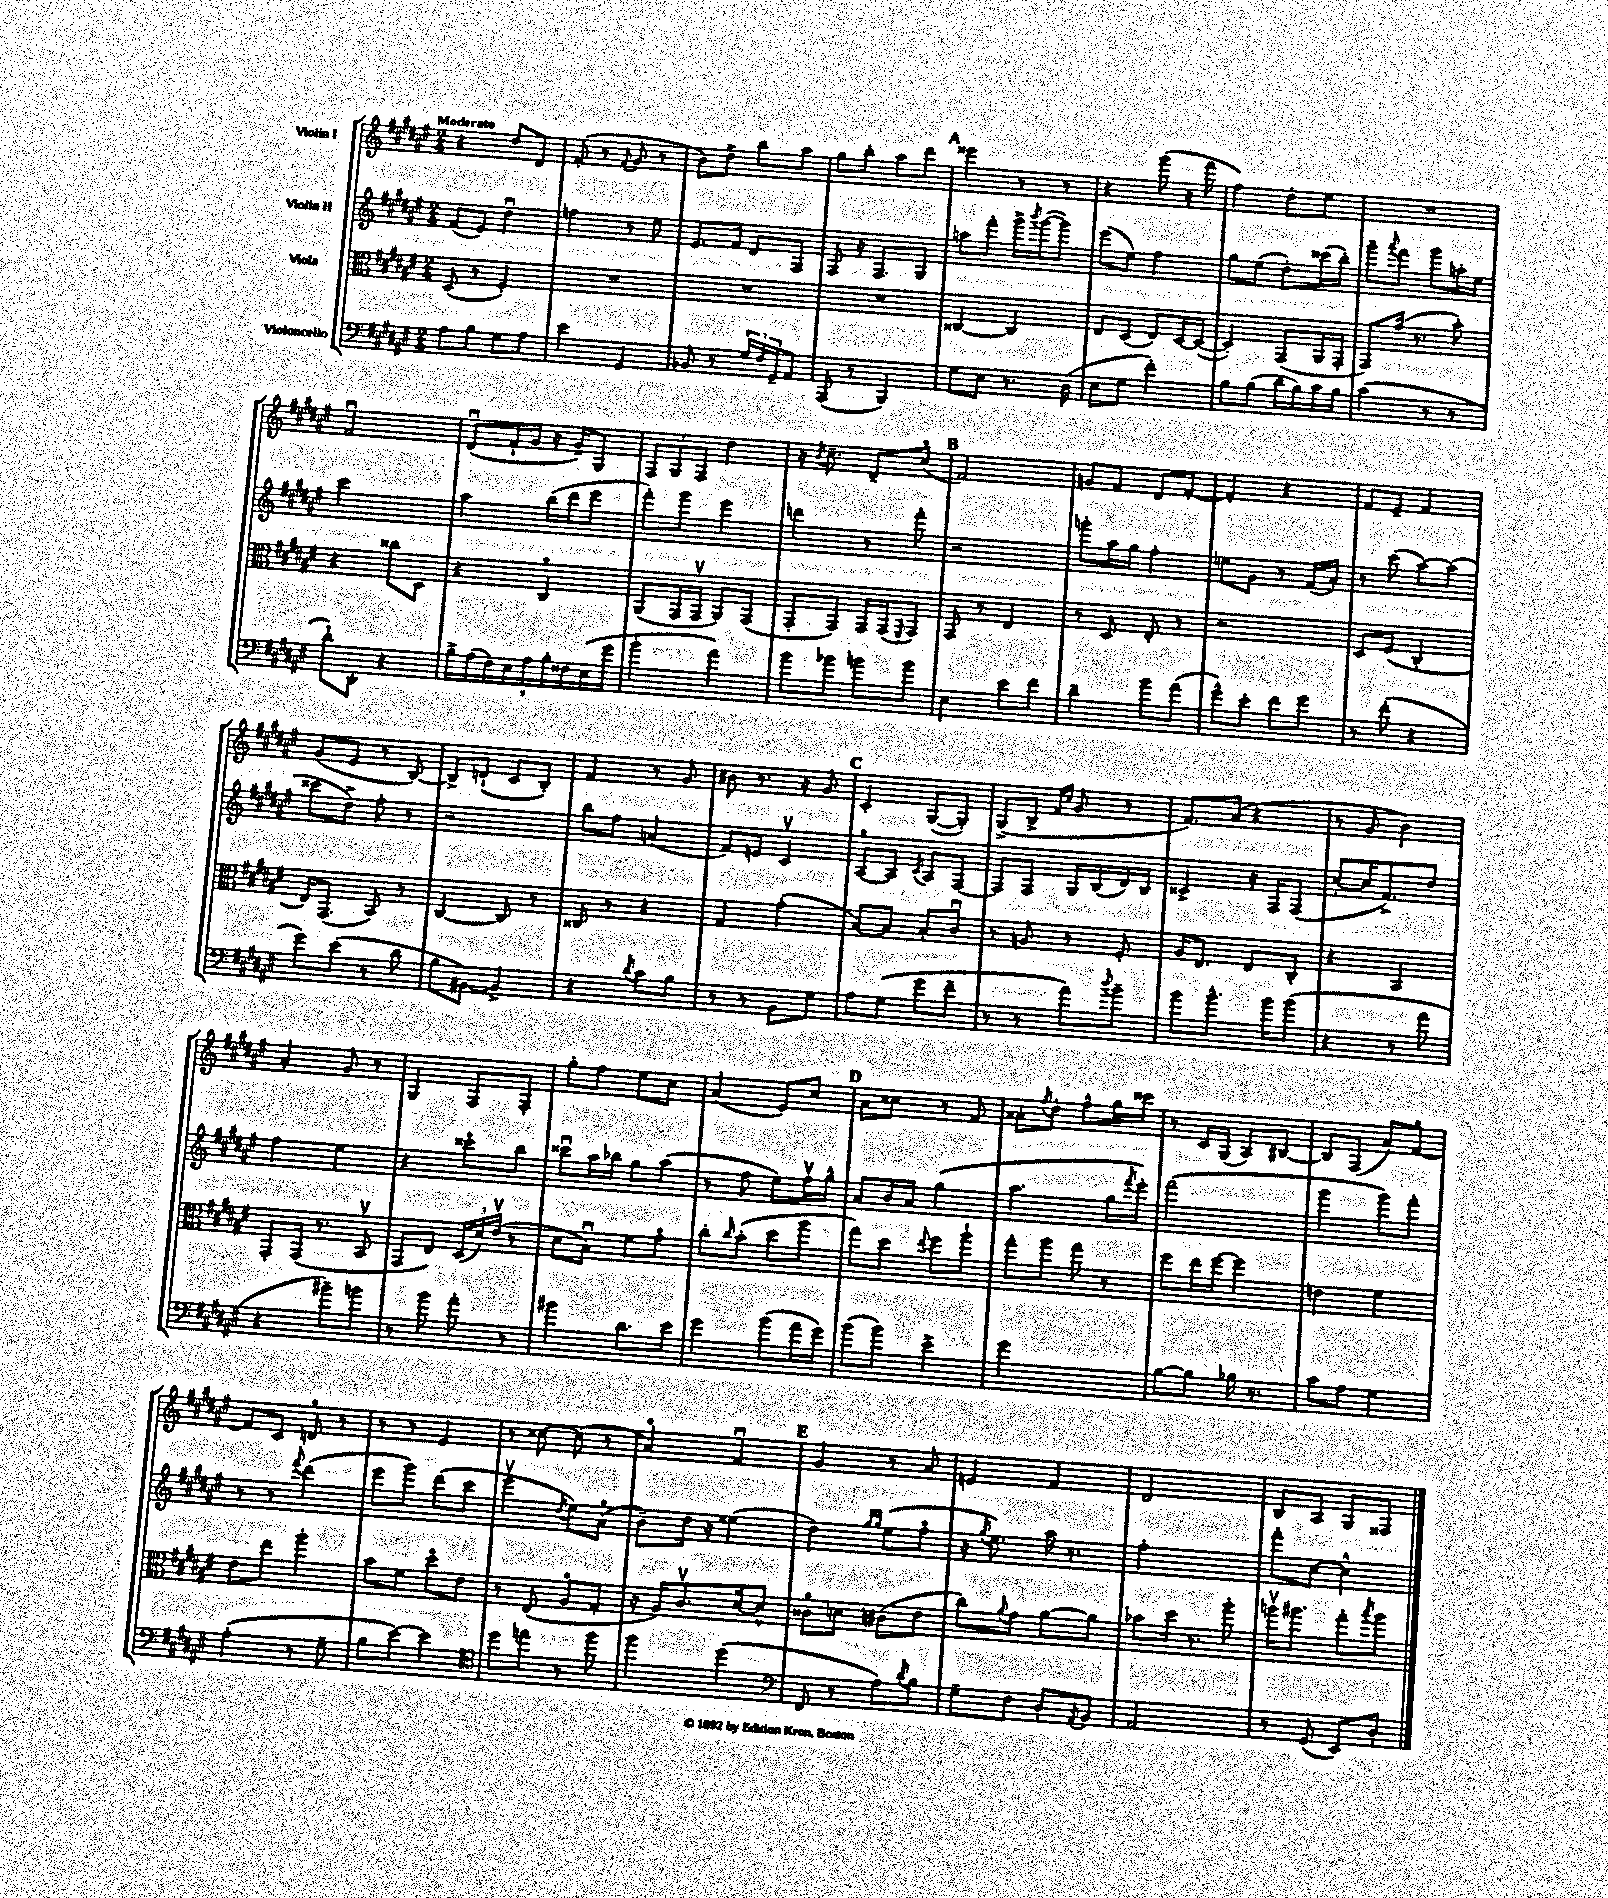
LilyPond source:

<<
\new StaffGroup <<
\new Staff = "s0" \with { instrumentName = "Violin I" } {
    \clef treble \key fis \major \numericTimeSignature \time 2/4 \tempo "Moderato"
    r4 dis''8 dis'8 |
    fis'8-.( r8 \appoggiatura { fis'8 } gis'8 r8 |
    b'8) dis''8-> b''8 ais''8 |
    gis''8 b''8-. ais''8 dis'''8 |
    \mark \markup { \bold "A" } eisis'''4 r8 r8 |
    r4 gis'''8( r16 fis'''16 |
    fis''4) dis''8-. eis''8 |
    R2 |
    fis'2\downbow |
    dis'8\downbow( fis'16-! gis'16 r16 gis'16--) gis8 |
    \tuplet 3/2 { fis8 gis8 fis8 } dis''4 |
    r16 \acciaccatura { b'8 } cis''8.-- dis'8-- cis''8\flageolet( |
    \mark \markup { \bold "B" } fis'2) |
    g'8 fis'8 dis'8 fis'8~-. |
    fis'4-. r4 |
    fis'8 eis'8-- fis'4 |
    gis'8( eis'8 r8 b8~) |
    b8-> d'8-!( cis'8 b8-.) |
    fis'4 r8 gis'8 |
    bis'8 r8. r16 gis'8 |
    \mark \markup { \bold "C" } cis'4-. gis8~( gis8-.) |
    gis8->( b8-> \grace { fis'16 cis''16 } gis'8 r8 |
    fis'8.) ais'16( r4 |
    r8 gis'8 b'4) |
    ais'4-. gis'8 r8 |
    gis4 fis8 fis8-. |
    gis''8-. fis''8 eis''8 cis''8 |
    ais'4( eis'8) cis''8 |
    \mark \markup { \bold "D" } ais'8 cisis''8 r8 fis'8 |
    aisis'8-. \acciaccatura { fis''8 } dis''8-. fis''8-^ gis''16 cisis'''16 |
    r8 cis'16 gis16( ais8) bis8~ |
    bis8 fis8( ais'8) fis'8~\flageolet |
    fis'8 cis'8 d'8\flageolet r8 |
    r8 r8 eis'4 |
    r8 cisis''8~ cisis''8( r8 |
    ais'4\flageolet) fis'4\downbow |
    \mark \markup { \bold "E" } gis'4 r8 ais'8 |
    e'4 fis'4 |
    dis'2 |
    b8 ais8 gis8 fisis8 \bar "|." |
}
\new Staff = "s1" \with { instrumentName = "Violin II" } {
    \clef treble \key fis \major \numericTimeSignature \time 2/4
    fis'8( eis'8) dis''4\downbow |
    f''4 r8 eis''8 |
    eis'8. fis'16 dis'8 fis8 |
    fis8 r16 fis8. gis8 |
    \mark \markup { \bold "A" } a''8 fis'''8-. gis'''16-> \acciaccatura { b'''8 } gis'''16~( gis'''8) |
    eis'''8( eis''8) fis''4 |
    gis''8 eis''8( dis''8-.) cisis'''16( b''16-.) |
    gis'''8-- \appoggiatura { ais'''8 } fis'''8 gis'''8 a''16-. eis''16 |
    cis'''2 |
    ais''4 b''16( dis'''16 eis'''8 |
    fis'''8-.) gis'''8 eis'''4 |
    d'''4 r8 fis'''8-. |
    \mark \markup { \bold "B" } r2 |
    g'''8-. ais''16 gis''16 fis''4-. |
    e''8 gis'8 r8 fis'16( ais'16-.) |
    r8 cis'''8( ais''8~) ais''8( |
    cisis'''8 dis''8->) fis''8-. r8 |
    r2 |
    b''8 fis''8 a'4( |
    fis'8) e'8 cis'4\upbow |
    \mark \markup { \bold "C" } ais8~\flageolet ais8 \acciaccatura { cis'8 } ais8 fis8~ |
    fis8 fis8 gis16 b16( dis'16) b16 |
    cisis'4-> r16 fis16 fis8( |
    cis''8~-. cis''16 fis'8.->) dis''8 |
    fis''4 eis''4 |
    r4 cisis'''8\flageolet b''8 |
    cisis'''8\downbow ais''16 bes''16 gis''8 ais''8( |
    r8 fis''8 eis''8) fis''16\upbow gis''16-^ |
    \mark \markup { \bold "D" } ais'8 b'16 ais'16 gis''4( |
    ais''4. gis''16 \acciaccatura { fis'''8 } eis'''16-.) |
    fis'''2( |
    gis'''4 gis'''8) fis'''8-. |
    r8 r8 \appoggiatura { fis'''8 } dis'''4( |
    eis'''8 gis'''8) dis'''8( cis'''8 |
    eis'''4\upbow \acciaccatura { dis''8 } eis''8) ais'8\flageolet( |
    b'8--) dis''16 r16 eisis''4( |
    \mark \markup { \bold "E" } dis''4) \grace { gis''16 gis''16 } eis''8( fis''8\flageolet |
    r16 \acciaccatura { gis''8 } eis''8.) ais''16 r8. |
    fis''2-. |
    fis'''8-. cis''8~ cis''4-^ \bar "|." |
}
\new Staff = "s2" \with { instrumentName = "Viola" } {
    \clef alto \key fis \major \numericTimeSignature \time 2/4
    dis8( r8 fis4-.) |
    R2 |
    R2 |
    R2 |
    \mark \markup { \bold "A" } cisis4~ cisis4 |
    eis8 dis8( eis8) dis16~ dis16~( |
    dis4-.) gis,8( ais,16 gis,16-. |
    gis,8) gis'16( r8. b'8-.) |
    r4 cisis''8 dis8 |
    r4 cis4\flageolet |
    ais,8( gis,16 gis,16\upbow ais,8) gis,8( |
    gis,8-. gis,8) gis,16 gis,16( \appoggiatura { fis,8 } gis,8) |
    \mark \markup { \bold "B" } gis,8 r8 eis4 |
    r8 dis8 eis8-. r8 |
    r2 |
    dis8 fis8( cis4-. |
    eis16) gis,8.( b,8) r8 |
    cis4~ cis8 r8 |
    cisis8 r8 r4 |
    gis4 gis'4-.( |
    \mark \markup { \bold "C" } b8~) b8 b8-. cis'8\downbow |
    r8 a8 r8 fis8-. |
    ais16 eis8. eis8 cis8-. |
    r4 b,4 |
    gis,8-. gis,16( r8. b,8\upbow |
    gis,8 eis8) \tuplet 3/2 { dis16( dis'16) eis'16\upbow( } r8 |
    dis'8 b8\downbow) fis'8 gis'8\flageolet |
    cis''8-. \grace { cis''16 } b'8-.( dis''8 ais''8 |
    \mark \markup { \bold "D" } gis''8) dis''8 \appoggiatura { eis''8 } fis''8 ais''8-! |
    gis''8-. ais''8 gis''8 r8 |
    fis''8 eis''16 fis''16~ fis''4 |
    e'4 fis'4 |
    eis'8 eis''8 ais''4-. |
    b'8 fis'8 dis''8\flageolet eis'8 |
    r8 eis8( ais8\flageolet gis8-. |
    r16 ais16) cis'8.\upbow dis'16~ dis'8-^ |
    \mark \markup { \bold "E" } cisis'8\flageolet d'8 cis'8( eis'8 |
    cis''8) \appoggiatura { ais'8 } gis'8 ais'8~ ais'8 |
    bes'8 dis''16 r8. ais''8-. |
    a''16\upbow ais''8. gis''8-. \acciaccatura { b''8 } ais''8 \bar "|." |
}
\new Staff = "s3" \with { instrumentName = "Violoncello" } {
    \clef bass \key fis \major \numericTimeSignature \time 2/4
    ais8 b8 gis8 ais8 |
    eis'4 gis,4 |
    bes,8 r8 \tuplet 3/2 { gis16 fis16 gis,16-- } ais,8 |
    ais,,8( r8 b,,4) |
    \mark \markup { \bold "A" } gis8 eis8 r8. dis16( |
    eis8 gis8 fis'4-.) |
    b8 b8( dis'16 b16) cis'16 b16 |
    cis'4( r8 r8 |
    dis'8-!) dis,8-. r4 |
    \tuplet 9/8 { b16-> ais16( fis16) eis16 ais16 b16-. fisis16 eis16( gis'16 } |
    b'4-. ais'4) |
    b'8 bes'8 b'8 b'8 |
    \mark \markup { \bold "B" } eis4 eis'8 fis'8 |
    dis'4-- b'8 ais'8( |
    gis'8-^) eis'8-. fis'8 gis'8 |
    r8 fis'8-.( r4 |
    gis'8) eis'8( r8 dis'8 |
    b8 bis,8~) bis,4-> |
    r4 \acciaccatura { dis'8 } cis'8 b8 |
    r8 r8 b,8 gis8 |
    \mark \markup { \bold "C" } ais8 gis8( gis'8 fis'8-- |
    r8 r8 ais'8) \appoggiatura { dis''8 } b'8-- |
    b'8 b'8.-^ b'16 b'8( |
    r4 r8 ais'8 |
    r4 bis'8--) b'8 |
    r8 b'8 ais'8-. r8 |
    bis'4 dis'8. eis'16 |
    gis'4 b'8( ais'16 gis'16) |
    \mark \markup { \bold "D" } b'8( b'8) eis'4-> |
    gis'2 |
    b8~ b8 bes16 r8. |
    cis'8 ais8 gis4 |
    ais4-.( r8 gis8-- |
    b8 eis'8~) eis'4 |
    \clef tenor dis''8 e''8 r8 fis''8 |
    fis''4 dis''4( |
    \mark \markup { \bold "E" } \clef bass fis,8 r8 ais8) \acciaccatura { dis'8 } b8 |
    gis8-- fis8 dis8-. \acciaccatura { ais,8 } b,8 |
    ais,2 |
    r8 gis,8( eis,8) dis8-. \bar "|." |
}
>>
>>
\layout { \context { \Score \remove "Bar_number_engraver" } }
